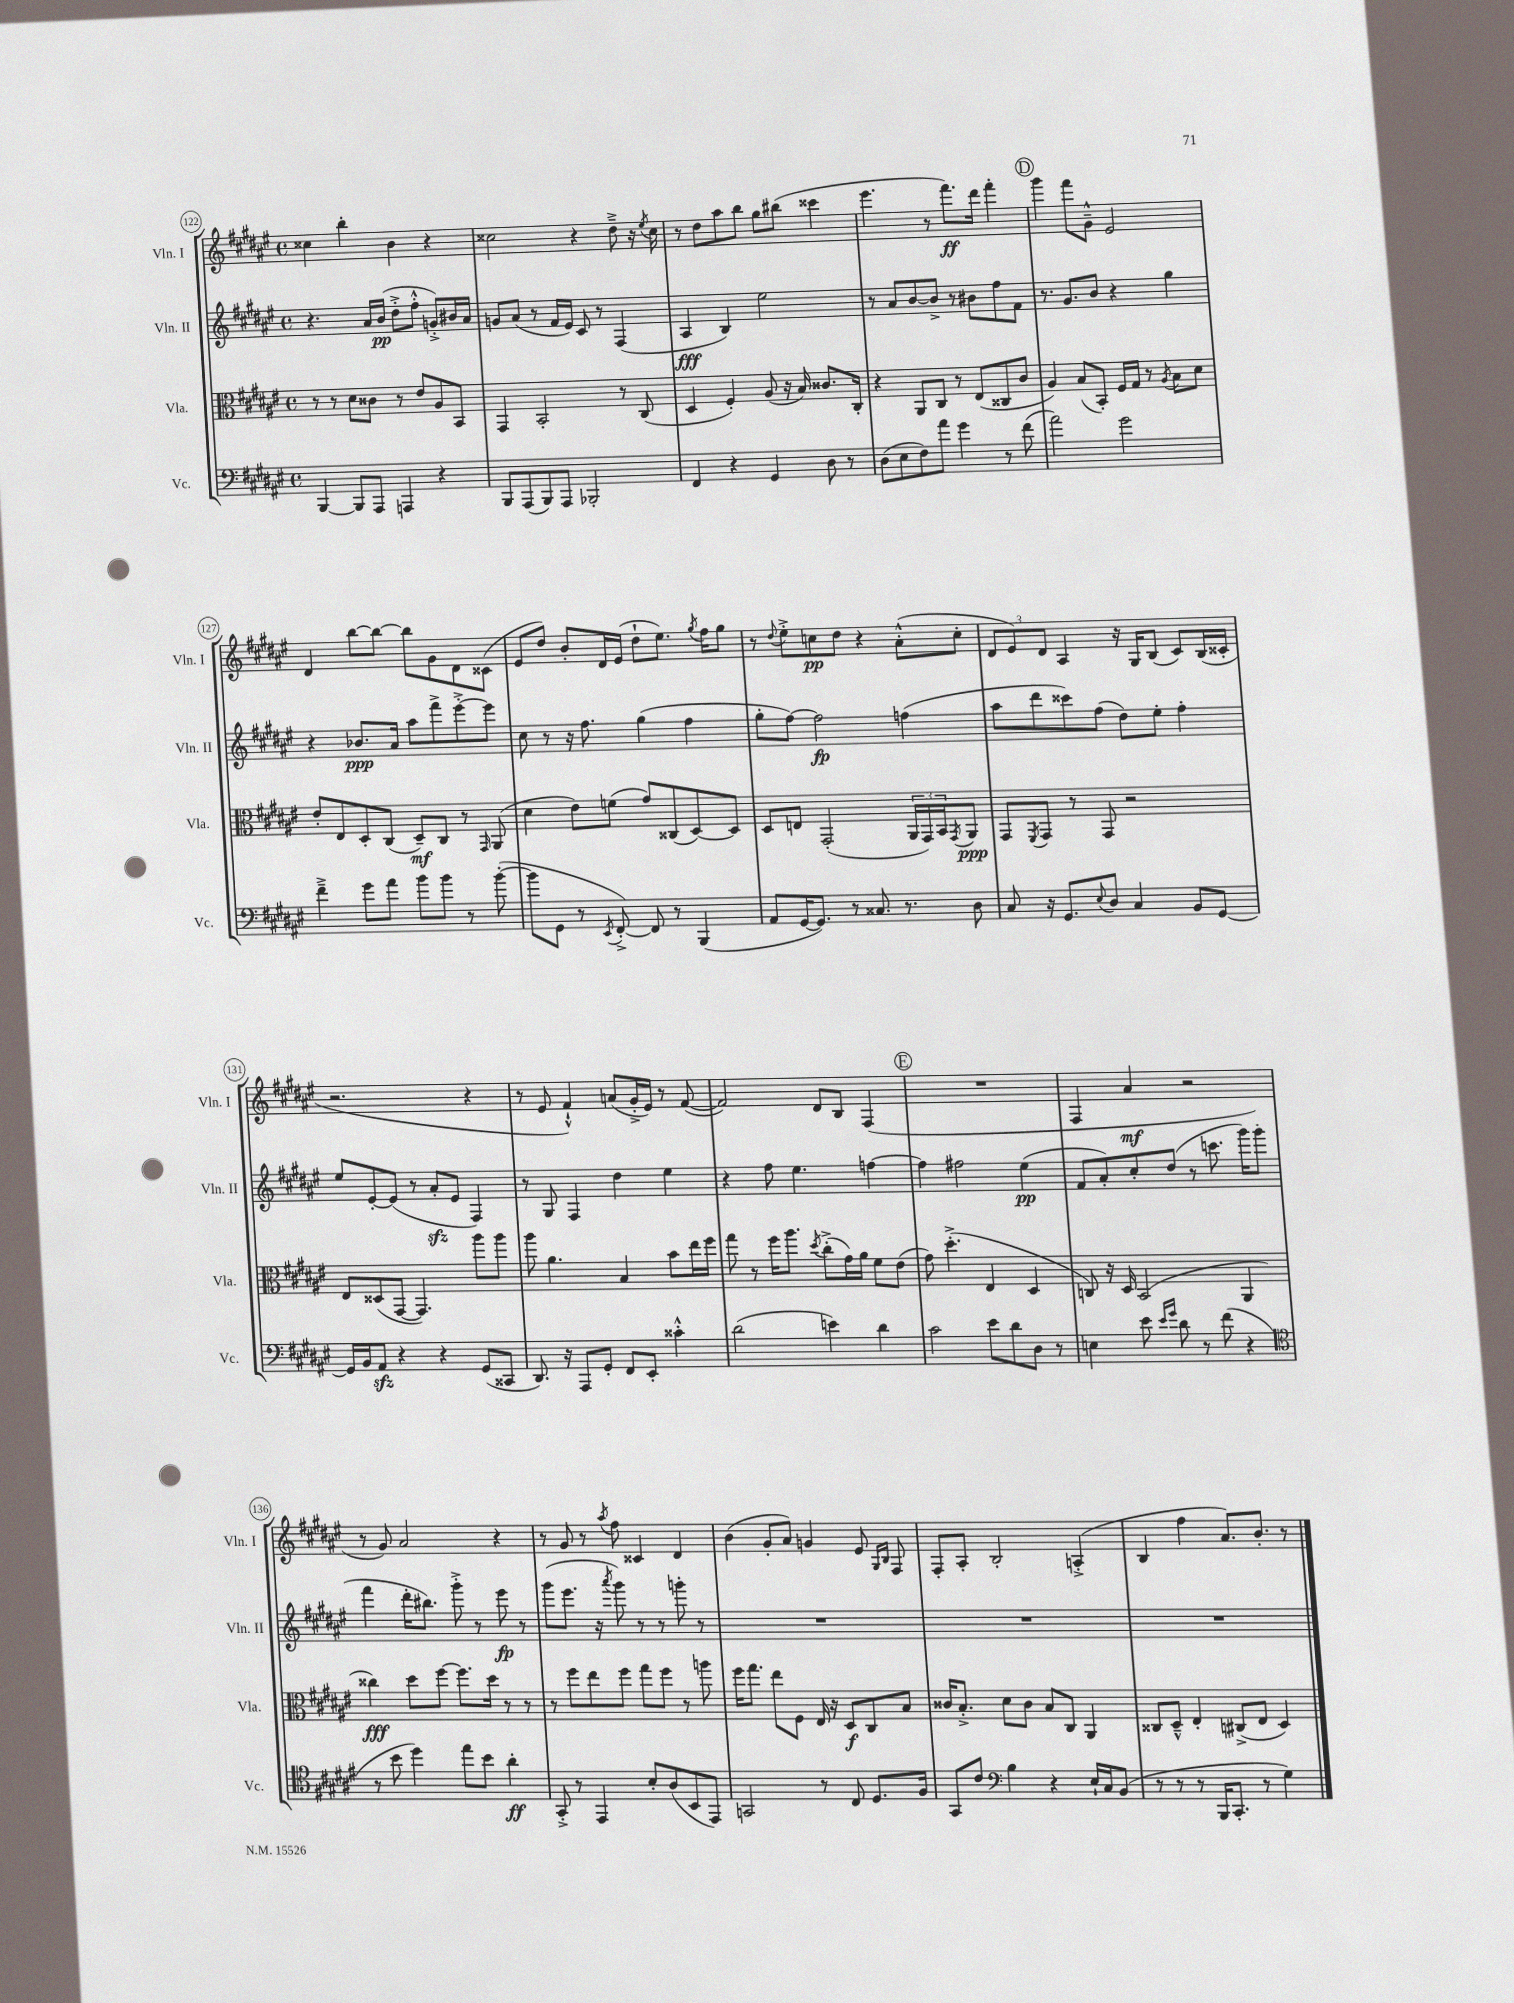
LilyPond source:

<<
\new StaffGroup <<
\new Staff = "s0" \with { instrumentName = "Vln. I" shortInstrumentName = "Vln. I" } {
    \clef treble \key fis \major \defaultTimeSignature \time 4/4
    cisis''4 b''4-. b'4 r4 |
    cisis''2 r4 dis''8---> r16 \acciaccatura { eis''8 } cisis''16 |
    r8 dis''8 ais''8 b''8 gis''8 bis''8( cisis'''4 |
    eis'''4. r8 fis'''8.\ff) dis'''16 fis'''4-. |
    \mark \markup { \circle "D" } gis'''4 fis'''8 gis'8---^ eis'2 |
    dis'4 b''8~ b''8~ b''8 gis'8 dis'8 cisis'8( |
    eis'8 dis''8) b'8-. dis'16 eis'16( dis''8-! eis''8.) \acciaccatura { gis''8 } fis''16 gis''8 |
    r8 \appoggiatura { dis''8 } eis''8-.-> c''8\pp dis''8 r4 ais'8-.-^( c''8-. |
    \tuplet 3/2 { dis'8 eis'8) dis'8 } ais4 r16 gis16 b8( cis'8) b16( cisis'16-. |
    r2. r4 |
    r8 eis'8 fis'4-!-^) a'8( gis'16-.-> eis'16) r8 fis'8~( |
    fis'2) dis'8 b8 fis4( |
    \mark \markup { \circle "E" } R1 |
    fis4 ais'4\mf r2 |
    r8 gis'8) ais'2 r4 |
    r8 gis'8 r8 \acciaccatura { ais''8 } fis''8 cisis'4 dis'4 |
    b'4( gis'8-. ais'8) g'4 eis'8 \grace { gis16 b16 } fis8 |
    fis8-. ais8-. b2-. a4-.->( |
    b4 fis''4 ais'8.) b'8.-. r8 \bar "|." |
}
\new Staff = "s1" \with { instrumentName = "Vln. II" shortInstrumentName = "Vln. II" } {
    \clef treble \key fis \major \defaultTimeSignature \time 4/4
    r4. ais'16 b'16\pp( dis''8-.-> fis''8-.-^ g'8-.->) bis'16 ais'16 |
    g'8 ais'8( r8 fis'16 eis'16) cis'8 r8 fis4( |
    ais4\fff b4) eis''2 |
    r8 ais'8 b'8~ b'8-> r8 bis'8 fis''8 fis'8 |
    \mark \markup { \circle "D" } r8. gis'8. b'8 r4 gis''4 |
    r4 bes'8.\ppp ais'16 ais''8 fis'''8-> eis'''8~-.-> eis'''8 |
    cis''8 r8 r16 fis''8. gis''4( fis''4 |
    gis''8-. fis''8~) fis''2\fp f''4( |
    ais''8 dis'''8 cisis'''8) fis''8( dis''8) eis''8-. fis''4-. |
    eis''8 eis'8~-. eis'8( r8 ais'8-.\sfz eis'8 fis4) |
    r8 gis8 fis4 dis''4 eis''4 |
    r4 fis''8 eis''4. f''4~ |
    \mark \markup { \circle "E" } f''4 fis''2 eis''4\pp( |
    fis'8 ais'8-.) cis''8-. dis''8( r8 c'''8. gis'''16) gis'''8( |
    fis'''4 dis'''16-. bis''8.) gis'''8-.-> r8 eis'''8\fp r8 |
    gis'''8( eis'''8. r16 \acciaccatura { ais'''8 } gis'''8) r8 r8 g'''8-. r8 |
    R1 |
    R1 |
    R1 \bar "|." |
}
\new Staff = "s2" \with { instrumentName = "Vla." shortInstrumentName = "Vla." } {
    \clef alto \key fis \major \defaultTimeSignature \time 4/4
    r8 r8 dis'8 cisis'8 r8 eis'8 ais8 b,8 |
    gis,4 b,2-. r8 cis8( |
    dis4 fis4-.) ais8( r16 b16) cisis'8. cis16-. |
    r4 ais,8 cis8 r8 eis8( cisis8 cis'8 |
    \mark \markup { \circle "D" } ais4) b8( b,8-.) fis16 gis16 r8 \acciaccatura { ais8 } b8 dis'8 |
    eis'8-. eis8 dis8-. cis8( dis8--\mf) cis8 r8 \grace { gis,16 } ais,8( |
    dis'4 eis'8) f'8( gis'8) cisis8( dis8~) dis8 |
    dis8 e8 gis,2-.( \tuplet 3/2 { ais,16 gis,16) b,16 } \acciaccatura { gis,8 } ais,8\ppp |
    gis,8 \acciaccatura { fis,8 } gis,8 r8 gis,8 r2 |
    eis8 disis8( gis,8~ gis,4.) ais''8 ais''8 |
    ais''8 ais'4. b4 b'8 eis''16 fis''16 |
    gis''8 r8 fis''16 ais''8. \acciaccatura { dis''8 } cis''8-.->( gis'16) ais'16 fis'8 eis'8( |
    \mark \markup { \circle "E" } gis'8) dis''4.-.->( eis4 dis4 |
    c8) r16 dis16 b,2( ais,4 |
    cisis''4\fff) dis''8 fis''8~ fis''8. dis''16 r8 r8 |
    r8 fis''8 eis''8 fis''8 gis''8 fis''8 r8 a''8 |
    fis''16 gis''8. eis''8 fis8 eis16 r16 dis8\f cis8 b8 |
    cisis'16 b8.-.-> dis'8 cisis'8 b8 cis8 ais,4 |
    cisis8 dis8---^ eis4-. cis8->( eis8 dis4) \bar "|." |
}
\new Staff = "s3" \with { instrumentName = "Vc." shortInstrumentName = "Vc." } {
    \clef bass \key fis \major \defaultTimeSignature \time 4/4
    b,,4~ b,,8 ais,,8 a,,4 r4 |
    b,,8 ais,,8( b,,8) ais,,8 bes,,2-. |
    fis,4 r4 gis,4 dis8 r8 |
    dis8( eis8 fis8) ais'8 gis'4 r8 fis'8( |
    \mark \markup { \circle "D" } ais'2) gis'2 |
    fis'4---> gis'8 ais'8 b'8 b'8 r8 b'8~-.( |
    b'8 gis,8 r8 \acciaccatura { eis,8 } fis,8~-.->) fis,8 r8 b,,4( |
    ais,8 gis,16~ gis,8.) r8 cisis8. r8. dis8 |
    cis8 r16 gis,8. \appoggiatura { eis8 } dis8 cis4 b,8 gis,8~ |
    gis,16 b,16 ais,8\sfz r4 r4 gis,8( cisis,8 |
    dis,8.) r16 ais,,8 gis,8-. fis,8 eis,8-. cisis'4-.-^ |
    dis'2( e'4) dis'4 |
    \mark \markup { \circle "E" } cis'2 eis'8 dis'8 dis8 r8 |
    e4 eis'8 \grace { eis'16 gis'16 } dis'8 r8 fis'8( r4 |
    \clef tenor r8 b'8 dis''4) eis''8 b'8 ais'4-.\ff |
    gis,8-.-> r8 eis,4 b8-. ais8( b,8 eis,8) |
    g,2 r8 cis8 dis8. fis16 |
    gis,8 cis'8 \clef bass b4 r4 eis16-! cis16 b,8( |
    r8 r8 r8 b,,16 cis,8.-. r8 gis4) \bar "|." |
}
>>
>>
\layout { \context { \Score currentBarNumber = #122 \override BarNumber.stencil = #(make-stencil-circler 0.1 0.3 ly:text-interface::print) } }
